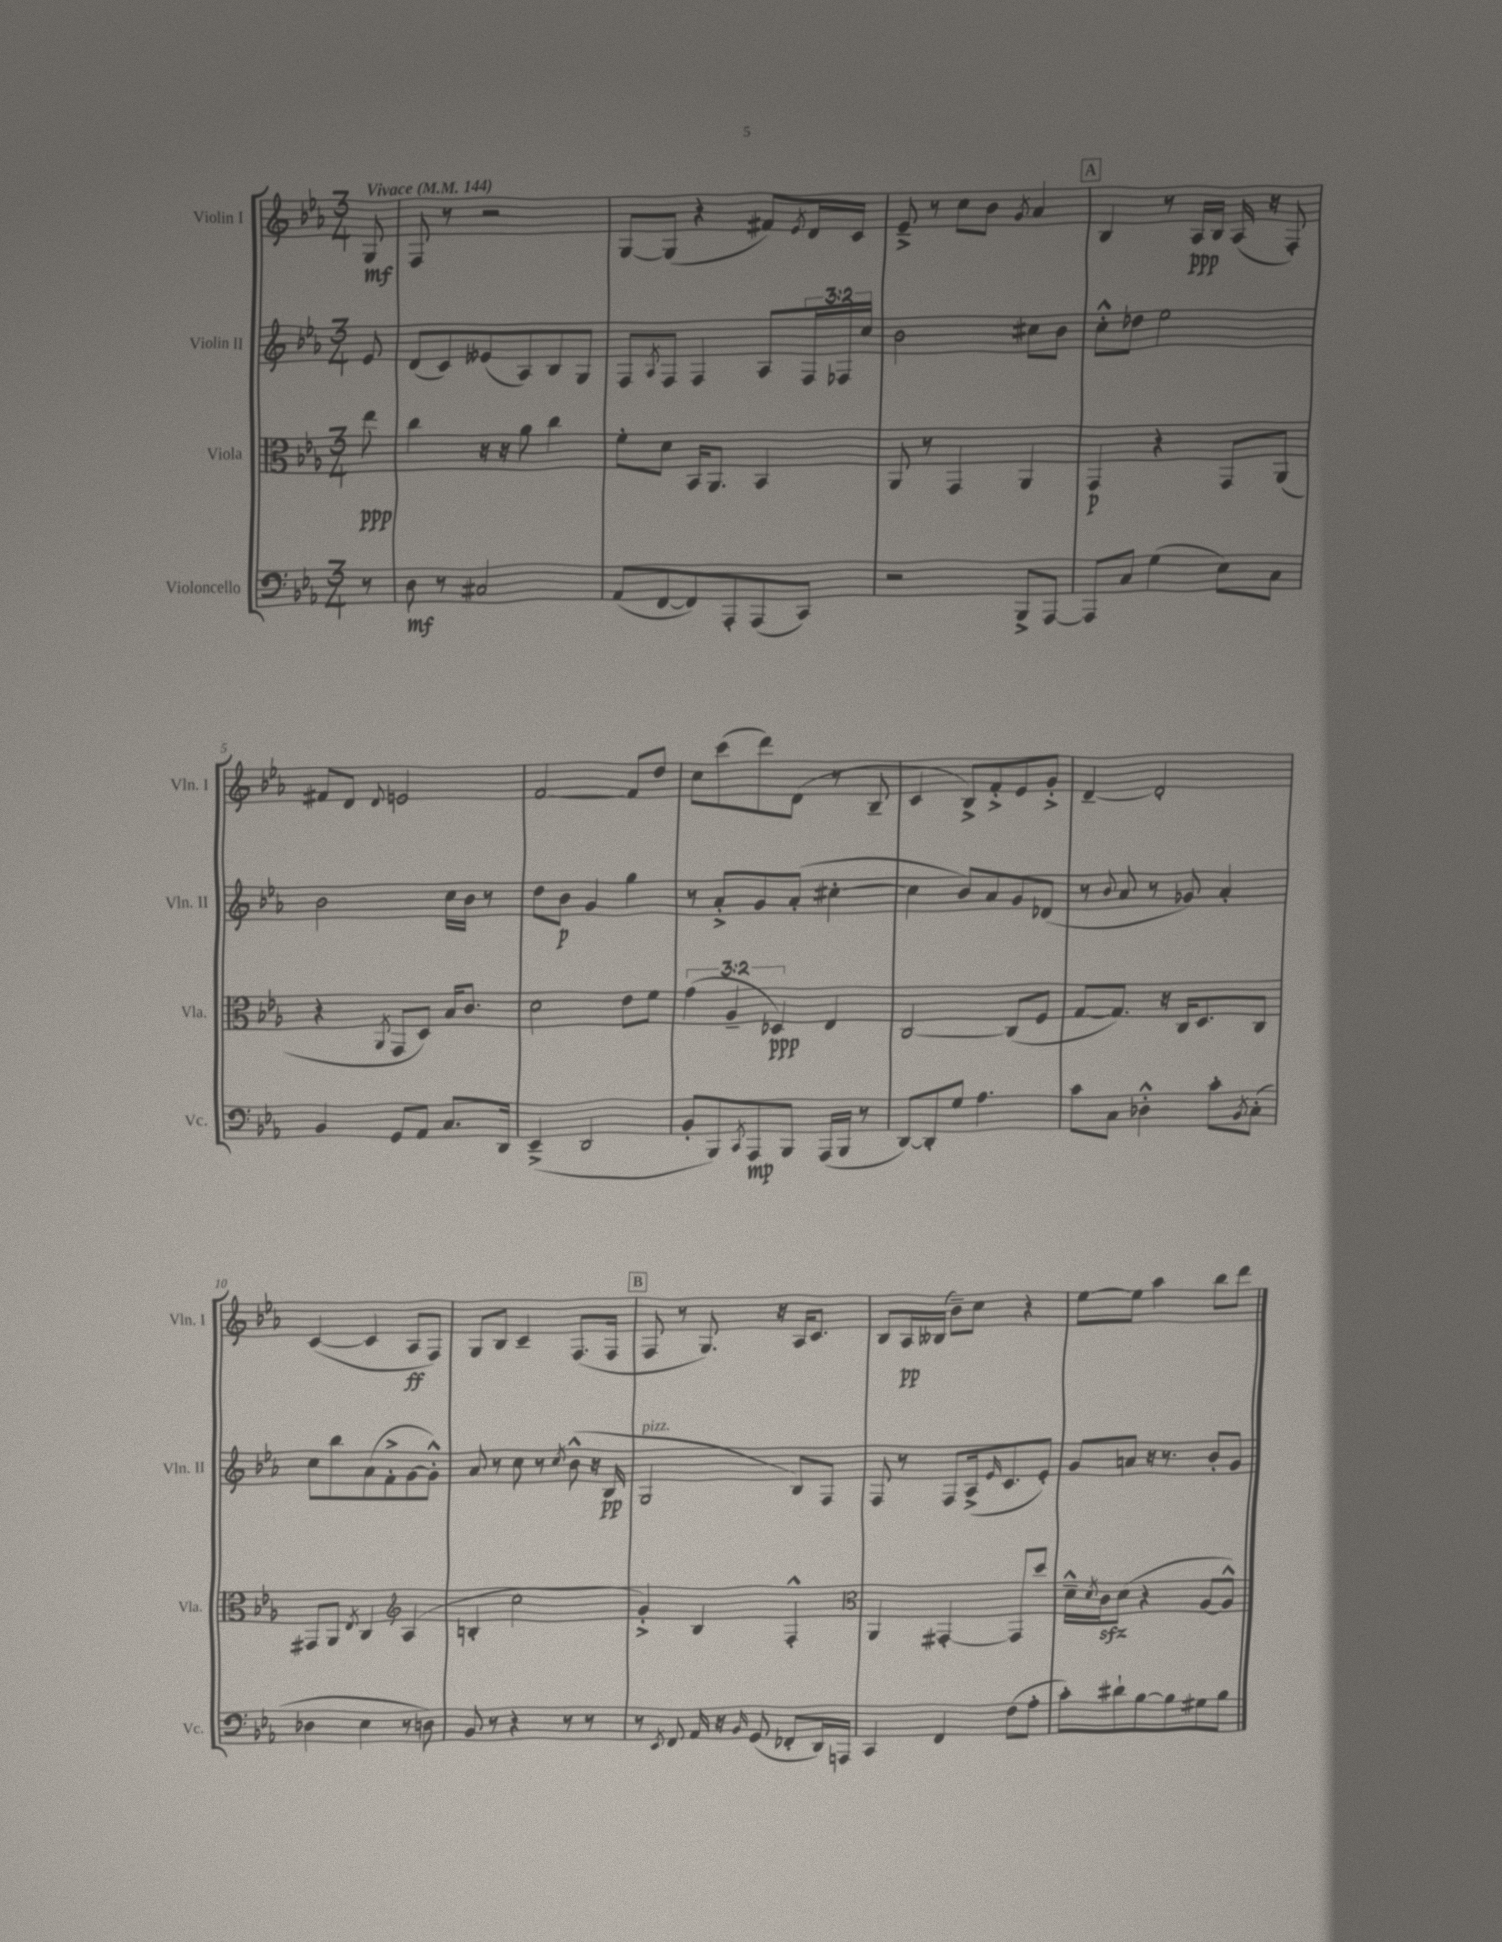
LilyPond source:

<<
\new StaffGroup <<
\new Staff = "s0" \with { instrumentName = "Violin I" shortInstrumentName = "Vln. I" } {
    \clef treble \key ees \major \numericTimeSignature \time 3/4 \partial 8 \tempo "Vivace" 4 = 144
    g8\mf |
    f8 r8 r2 |
    g8~ g8( r4 fis'8) \acciaccatura { ees'8 } d'16 c'16 |
    ees'8---> r8 c''8 bes'8 \acciaccatura { g'8 } aes'4 |
    \mark \markup { \box "A" } bes4 r8 aes16\ppp bes16 aes16( r16 f8-.) |
    fis'8 d'8 \appoggiatura { d'8 } e'2 |
    f'2~ f'8 d''8 |
    c''8 c'''8( d'''8) d'8( r8 bes8-- |
    c'4 bes8->) f'8-.-> ees'8 g'8-.-> |
    d'4~-- d'2-. |
    c'4~( c'4 aes8\ff f8) |
    g8 bes8 c'4-- f8.( f16 |
    \mark \markup { \box "B" } f8 r8 g8.) r16 aes16 c'8. |
    bes8 aes16\pp beses16( bes'8--) c''8 r4 |
    ees''8~ ees''8 aes''4 bes''8 d'''8 \bar "|." |
}
\new Staff = "s1" \with { instrumentName = "Violin II" shortInstrumentName = "Vln. II" } {
    \clef treble \key ees \major \numericTimeSignature \time 3/4 \override Staff.TupletNumber.text = #tuplet-number::calc-fraction-text \partial 8
    ees'8 |
    d'8( c'8) eeses'8( aes8) bes8 g8 |
    f8 \acciaccatura { aes8 } f8 f4 aes8 \tuplet 3/2 { f16 fes16 c''16 } |
    bes'2 cis''8 bes'8 |
    \mark \markup { \box "A" } c''8-.-^ des''8 ees''2 |
    bes'2 c''16 bes'16 r8 |
    d''8 bes'8\p g'4 g''4 |
    r8 aes'8-.-> g'8 aes'8-.( cis''4~-. |
    cis''4 bes'8) aes'8 g'8 des'8( |
    r8 \appoggiatura { bes'8 } aes'8 r8 ges'8) aes'4-. |
    c''8 bes''8 aes'8( f'8-.-> g'8~ g'8-.-^) |
    aes'8 r8 c''8 r8 \acciaccatura { c''8 } bes'8-^( r16 bes16\pp |
    \mark \markup { \box "B" } g2^\markup { \italic "pizz." } bes8) f8 |
    f8 r8 f8 aes16->( \grace { ees'16 } c'8. ees'8-.) |
    g'8 a'8 r16 r8. bes'8-. g'8 \bar "|." |
}
\new Staff = "s2" \with { instrumentName = "Viola" shortInstrumentName = "Vla." } {
    \clef alto \key ees \major \numericTimeSignature \time 3/4 \override Staff.TupletNumber.text = #tuplet-number::calc-fraction-text \partial 8
    ees''8\ppp |
    c''4 r16 r16 aes'8 c''4 |
    f'8-. d'8 bes,16 aes,8. bes,4 |
    aes,8 r8 g,4 aes,4 |
    \mark \markup { \box "A" } g,4\p r4 g,8 aes,8( |
    r4 \acciaccatura { aes,8 } g,8 d8) bes16 c'8. |
    d'2 ees'8 f'8 |
    \tuplet 3/2 { g'4( aes4-- des4\ppp) } ees4 |
    c2~ c8( f8 |
    g8~ g8.) r16 c16 d8. c8 |
    gis,8 aes,8 \acciaccatura { ees8 } c4 \clef treble aes4( |
    b4-. c''2 |
    \mark \markup { \box "B" } g'4-.->) bes4 f4-.-^ |
    \clef alto aes,4 gis,4~-. gis,8 d''8 |
    d'16---^ \acciaccatura { d'8 } c'16\sfz d'8( r4 aes8~ aes8-^) \bar "|." |
}
\new Staff = "s3" \with { instrumentName = "Violoncello" shortInstrumentName = "Vc." } {
    \clef bass \key ees \major \numericTimeSignature \time 3/4 \partial 8
    r8 |
    d8\mf r8 cis2 |
    aes,8( f,8~ f,8) aes,,8-. aes,,8( c,8) |
    r2 bes,,8-> aes,,8~ |
    \mark \markup { \box "A" } aes,,8 c8 g4( ees8) c8 |
    bes,4 g,8 aes,8 c8. d,16 |
    ees,4--->( d,2 |
    bes,8-. bes,,8) \acciaccatura { c,8 } aes,,8\mp bes,,8 aes,,16( bes,,16 r8 |
    d,8~) d,8-. g8 aes4. |
    c'8 c8 des4-.-^ c'8-. \acciaccatura { bes,8 } c8-.( |
    des4 ees4 r8 d8) |
    bes,8 r8 r4 r8 r8 |
    \mark \markup { \box "B" } r8 \acciaccatura { ees,8 } f,8 aes,16 r16 \grace { bes,16 } g,8( fes,8-. d,16) a,,16 |
    c,4 f,4 f8( aes8-. |
    c'8-.) dis'8-! bes8~ bes8 gis8 bes8 \bar "|." |
}
>>
>>
